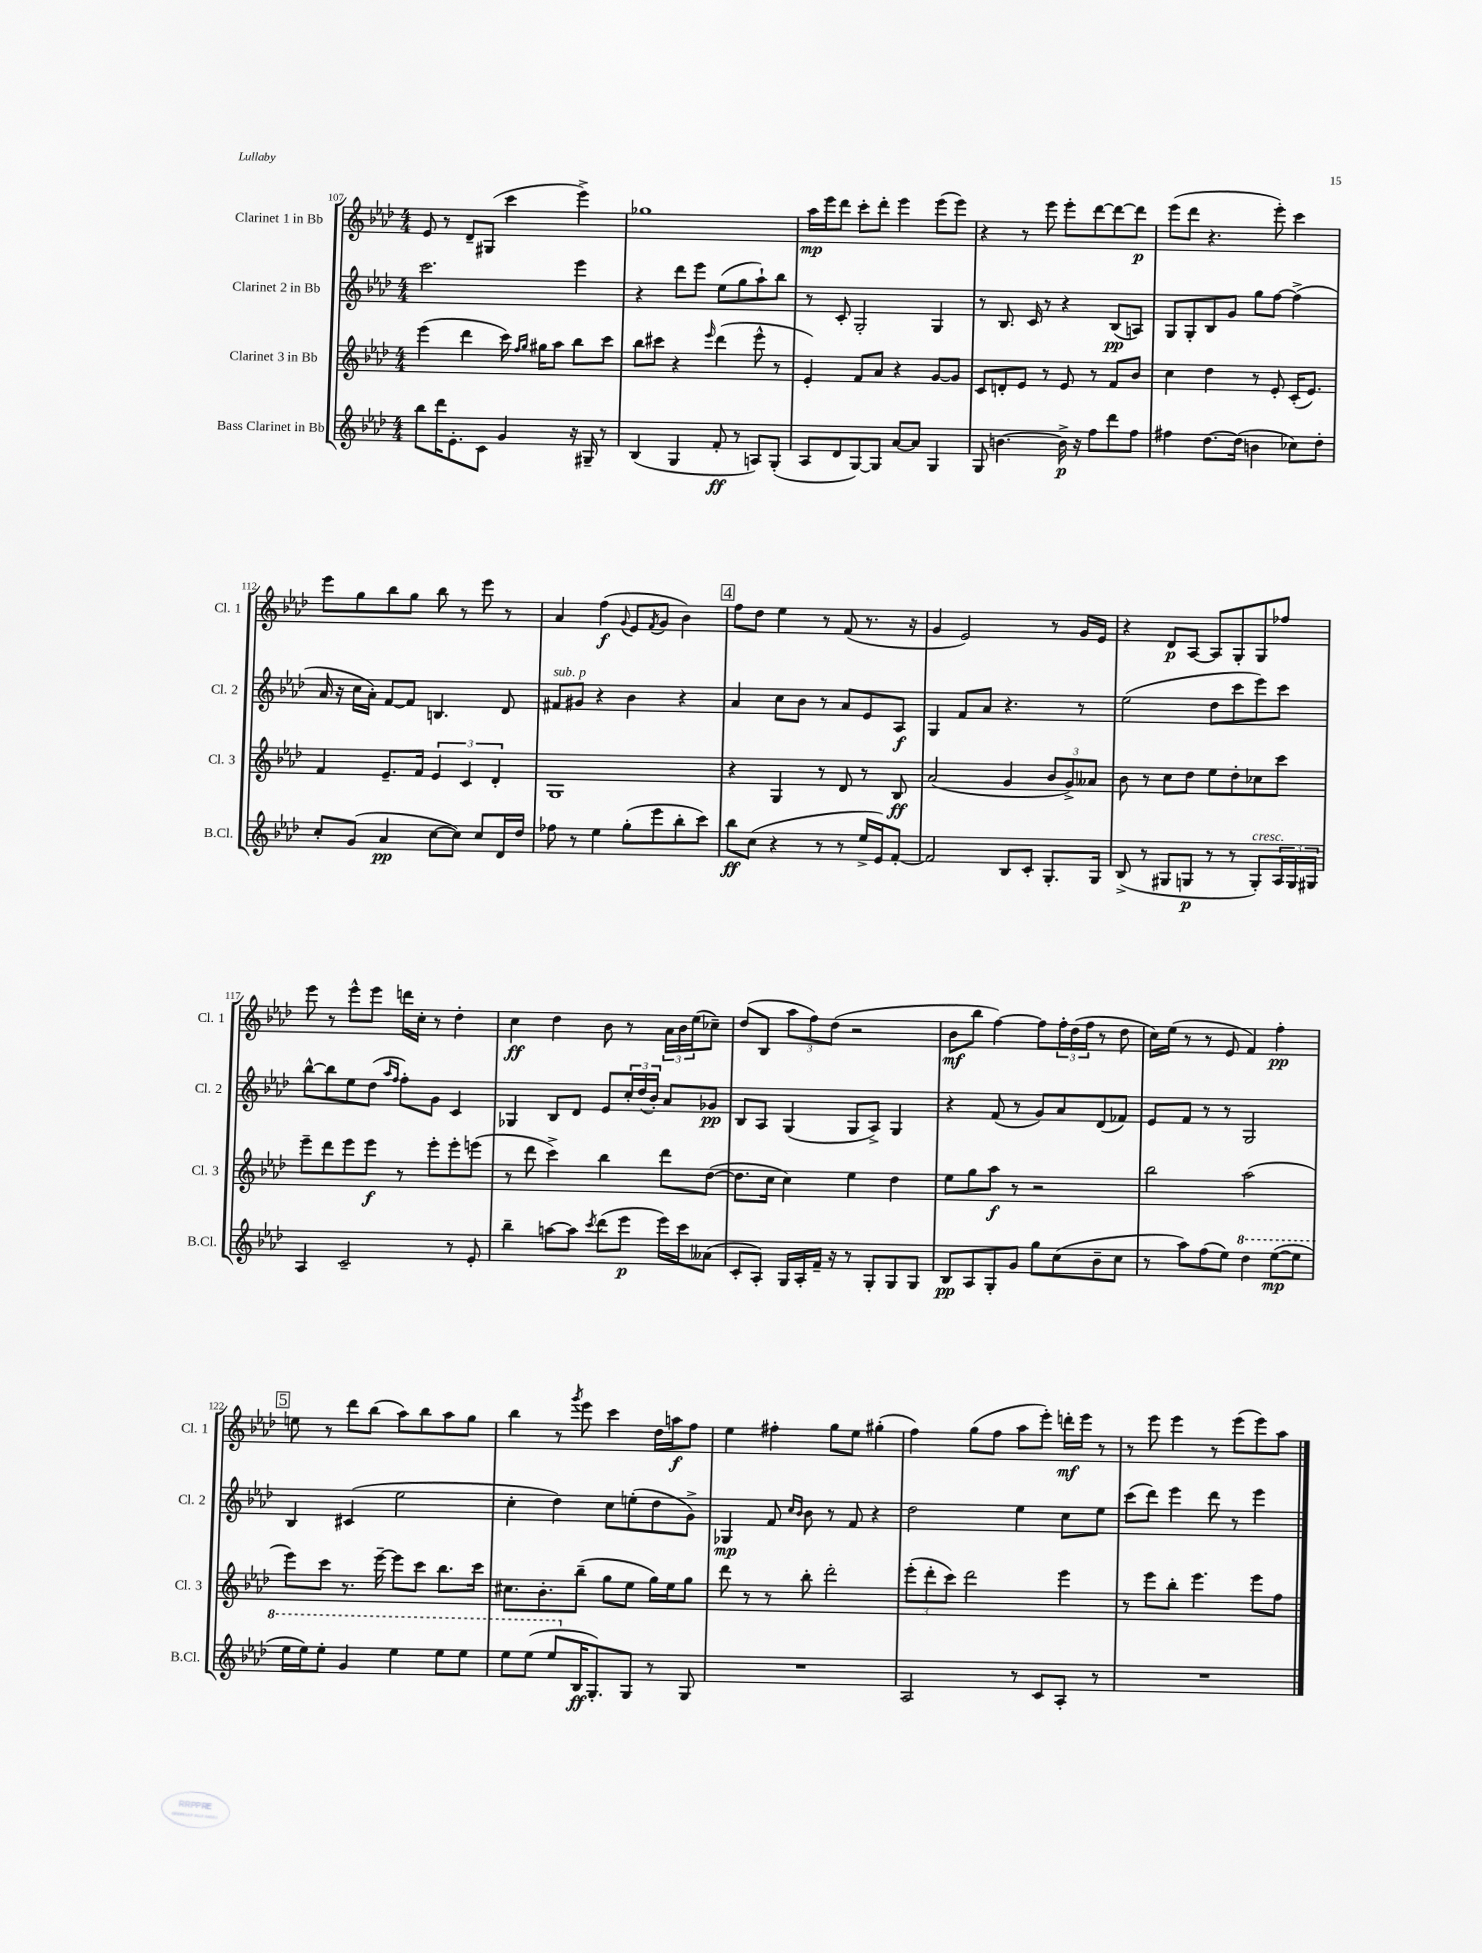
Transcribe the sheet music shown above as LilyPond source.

<<
\new StaffGroup <<
\new Staff = "s0" \with { instrumentName = "Clarinet 1 in Bb" shortInstrumentName = "Cl. 1" } {
    \clef treble \key aes \major \numericTimeSignature \time 4/4
    ees'8 r8 des'8-- gis8( c'''4 ees'''4->) |
    ges''1 |
    aes''16\mp ees'''16 des'''8 c'''8-. des'''8-. ees'''4 ees'''8( ees'''8) |
    r4 r8 ees'''8 ees'''8-. des'''8~ des'''8~ des'''8\p |
    ees'''8( des'''8 r4. ees'''8-.) c'''4 |
    ees'''8 g''8 bes''8 g''8 bes''8 r8 ees'''8 r8 |
    aes'4 f''4\f( \appoggiatura { g'8 } ees'8 \acciaccatura { f'8 } g'8 bes'4) |
    \mark \markup { \box "4" } f''8 des''8 ees''4 r8 f'8( r8. r16 |
    g'4 ees'2) r8 g'16 ees'16 |
    r4 des'8\p aes8~ aes8 g8-. g8 fes''8 |
    ees'''8 r8 ees'''8-^ ees'''8 d'''16 c''16-. r8 des''4-. |
    c''4\ff des''4 bes'8 r8 \tuplet 3/2 { aes'16 bes'16 ees''16( } ces''8--) |
    des''8( bes8 \tuplet 3/2 { aes''8 f''8) des''8( } r2 |
    bes'8\mf bes''8 f''4~) f''8 \tuplet 3/2 { f''16-. des''16( f''16 } r8 des''8 |
    c''16) ees''16( r8 r8 ees'8 f'4) f''4-.\pp |
    \mark \markup { \box "5" } e''8 r8 des'''8 bes''8( aes''8) bes''8 aes''8 g''8 |
    bes''4 r8 \acciaccatura { g'''8 } ees'''8 c'''4 des''16 a''16\f f''8 |
    ees''4 fis''4-. g''8 ees''8 gis''4-.( |
    f''4) g''8( f''8 aes''8 ees'''8-.) d'''16-.\mf ees'''16 r8 |
    r8 ees'''8 ees'''4 r8 ees'''8( ees'''8) aes''8 \bar "|." |
}
\new Staff = "s1" \with { instrumentName = "Clarinet 2 in Bb" shortInstrumentName = "Cl. 2" } {
    \clef treble \key aes \major \numericTimeSignature \time 4/4
    c'''2. ees'''4 |
    r4 des'''8 ees'''8 ees''8( g''8 aes''8-!) bes''8 |
    r8 c'8-. g2-. g4 |
    r8 bes8. c'16 r8 r4 bes8\pp( a8) |
    g8 g8-. bes8 g'8 g''8 f''8~ f''4->( |
    aes'16 r16 c''16 aes'16-.) f'8~ f'8 b4. des'8 |
    fis'8^\markup { \italic "sub. p" } gis'8 r4 bes'4 r4 |
    \mark \markup { \box "4" } aes'4 c''8 bes'8 r8 aes'8 ees'8 aes8\f |
    g4 f'8 aes'8 r4. r8 |
    ees''2( des''8 c'''8 ees'''8) c'''8 |
    bes''8~-^ bes''8 ees''8 des''8( \grace { aes''16 f''16 } f''8-.) g'8 c'4 |
    ges4 bes8 des'8 ees'8 \tuplet 3/2 { c''16-. des''16( bes'16-.) } aes'8 ges'8\pp |
    bes8 aes8 g4( g8 aes8->) g4 |
    r4 f'8( r8 g'8) aes'8 des'8( fes'8) |
    ees'8 f'8 r8 r8 g2 |
    \mark \markup { \box "5" } bes4 cis'4( ees''2 |
    c''4-. des''4) c''8 e''8-.( des''8 g'8->) |
    ges4\mp f'8 \grace { c''16 bes'16 } bes'8 r8 f'8 r4 |
    des''2 ees''4 c''8 ees''8 |
    c'''8( des'''8) ees'''4 des'''8 r8 ees'''4 \bar "|." |
}
\new Staff = "s2" \with { instrumentName = "Clarinet 3 in Bb" shortInstrumentName = "Cl. 3" } {
    \clef treble \key aes \major \numericTimeSignature \time 4/4
    ees'''4( des'''4 c'''16) \grace { f''16 g''16 } gis''16 aes''8 bes''8 c'''8 |
    bes''8 cis'''8 r4 \grace { ees'''16 } des'''4( ees'''8-^ r8 |
    ees'4-.) f'8 aes'8 r4 g'8~ g'8 |
    c'8 d'8-. ees'8 r8 ees'8 r8 f'8 bes'8 |
    c''4 des''4 r8 ees'8-. c'16-.( ees'8.) |
    f'4 ees'8.-- f'16 \tuplet 3/2 { ees'4 c'4 des'4-. } |
    g1 |
    \mark \markup { \box "4" } r4 g4 r8 des'8 r8 bes8\ff |
    aes'2( g'4 \tuplet 3/2 { bes'8 g'8->) aeses'8 } |
    bes'8 r8 c''8 des''8 ees''8 des''8-. ces''8 c'''8 |
    ees'''8-- des'''8 ees'''8 ees'''8\f r8 ees'''8-. ees'''8-. e'''8( |
    r8 des'''8 c'''4->) bes''4 des'''8 des''8~( |
    des''8. c''16 c''4) ees''4 des''4 |
    ees''8 g''8 aes''8\f r8 r2 |
    bes''2 aes''2( |
    \mark \markup { \box "5" } ees'''8) c'''8 r8. ees'''16~-- ees'''8 c'''8 bes''8. c'''16 |
    cis''8. bes'8.-. bes''8--( g''8 ees''8 g''16) ees''16 g''8 |
    des'''8 r8 r8 bes''8-. des'''2-. |
    \tuplet 3/2 { ees'''8-.( des'''8-. c'''8) } des'''2 ees'''4 |
    r8 ees'''8 bes''8-. ees'''4. ees'''8 f''8 \bar "|." |
}
\new Staff = "s3" \with { instrumentName = "Bass Clarinet in Bb" shortInstrumentName = "B.Cl." } {
    \clef treble \key aes \major \numericTimeSignature \time 4/4
    bes''8 des'''16 ees'8.-. c'8 g'4 r16 gis16-- r8 |
    bes4( g4 f'8-.\ff r8 a8) g8-.( |
    aes8 des'8 g8~) g8 aes'8~ aes'8 g4 |
    g8 b'4.~ b'16->\p r16 f''8 des'''8 f''8 |
    fis''4 des''8.~ des''16( b'4 ces''8) des''8-. |
    c''8-. g'8( aes'4\pp c''8~ c''8) c''8 des'16 des''16 |
    fes''8 r8 ees''4 g''8-.( ees'''8 bes''8-. c'''8) |
    \mark \markup { \box "4" } bes''8\ff c''8( r4 r8 r8 ees''16-> ees'16) f'8~-. |
    f'2 bes8 c'8-. g8.-. g16 |
    bes8->( r8 gis8 g8\p r8 r8 g8-.^\markup { \italic "cresc." }) \tuplet 3/2 { aes16 g16 gis16 } |
    aes4 c'2-- r8 ees'8-. |
    bes''4-- a''8~ a''8 \acciaccatura { c'''8 } des'''8( ees'''8\p ees'''16) c'''16 aeses'8( |
    c'8-. aes8-.) g16 aes16-. f'16-- r16 r8 g8-. g8 g8 |
    bes8\pp aes8 g8-. g'8 g''8 c''8( bes'8-- c''8 |
    r8 aes''8) f''8( ees''8) \ottava #1 des'''4 ees'''8~\mp( ees'''8 |
    \mark \markup { \box "5" } ees'''16 ees'''16) ees'''8-. g''4 ees'''4 ees'''8 ees'''8 |
    ees'''8 ees'''8( ees'''8 \ottava #0 bes16\ff g8.-.) g8 r8 g8 |
    R1 |
    aes2 r8 c'8 aes8-. r8 |
    R1 \bar "|." |
}
>>
>>
\layout { \context { \Score currentBarNumber = #107 } }
